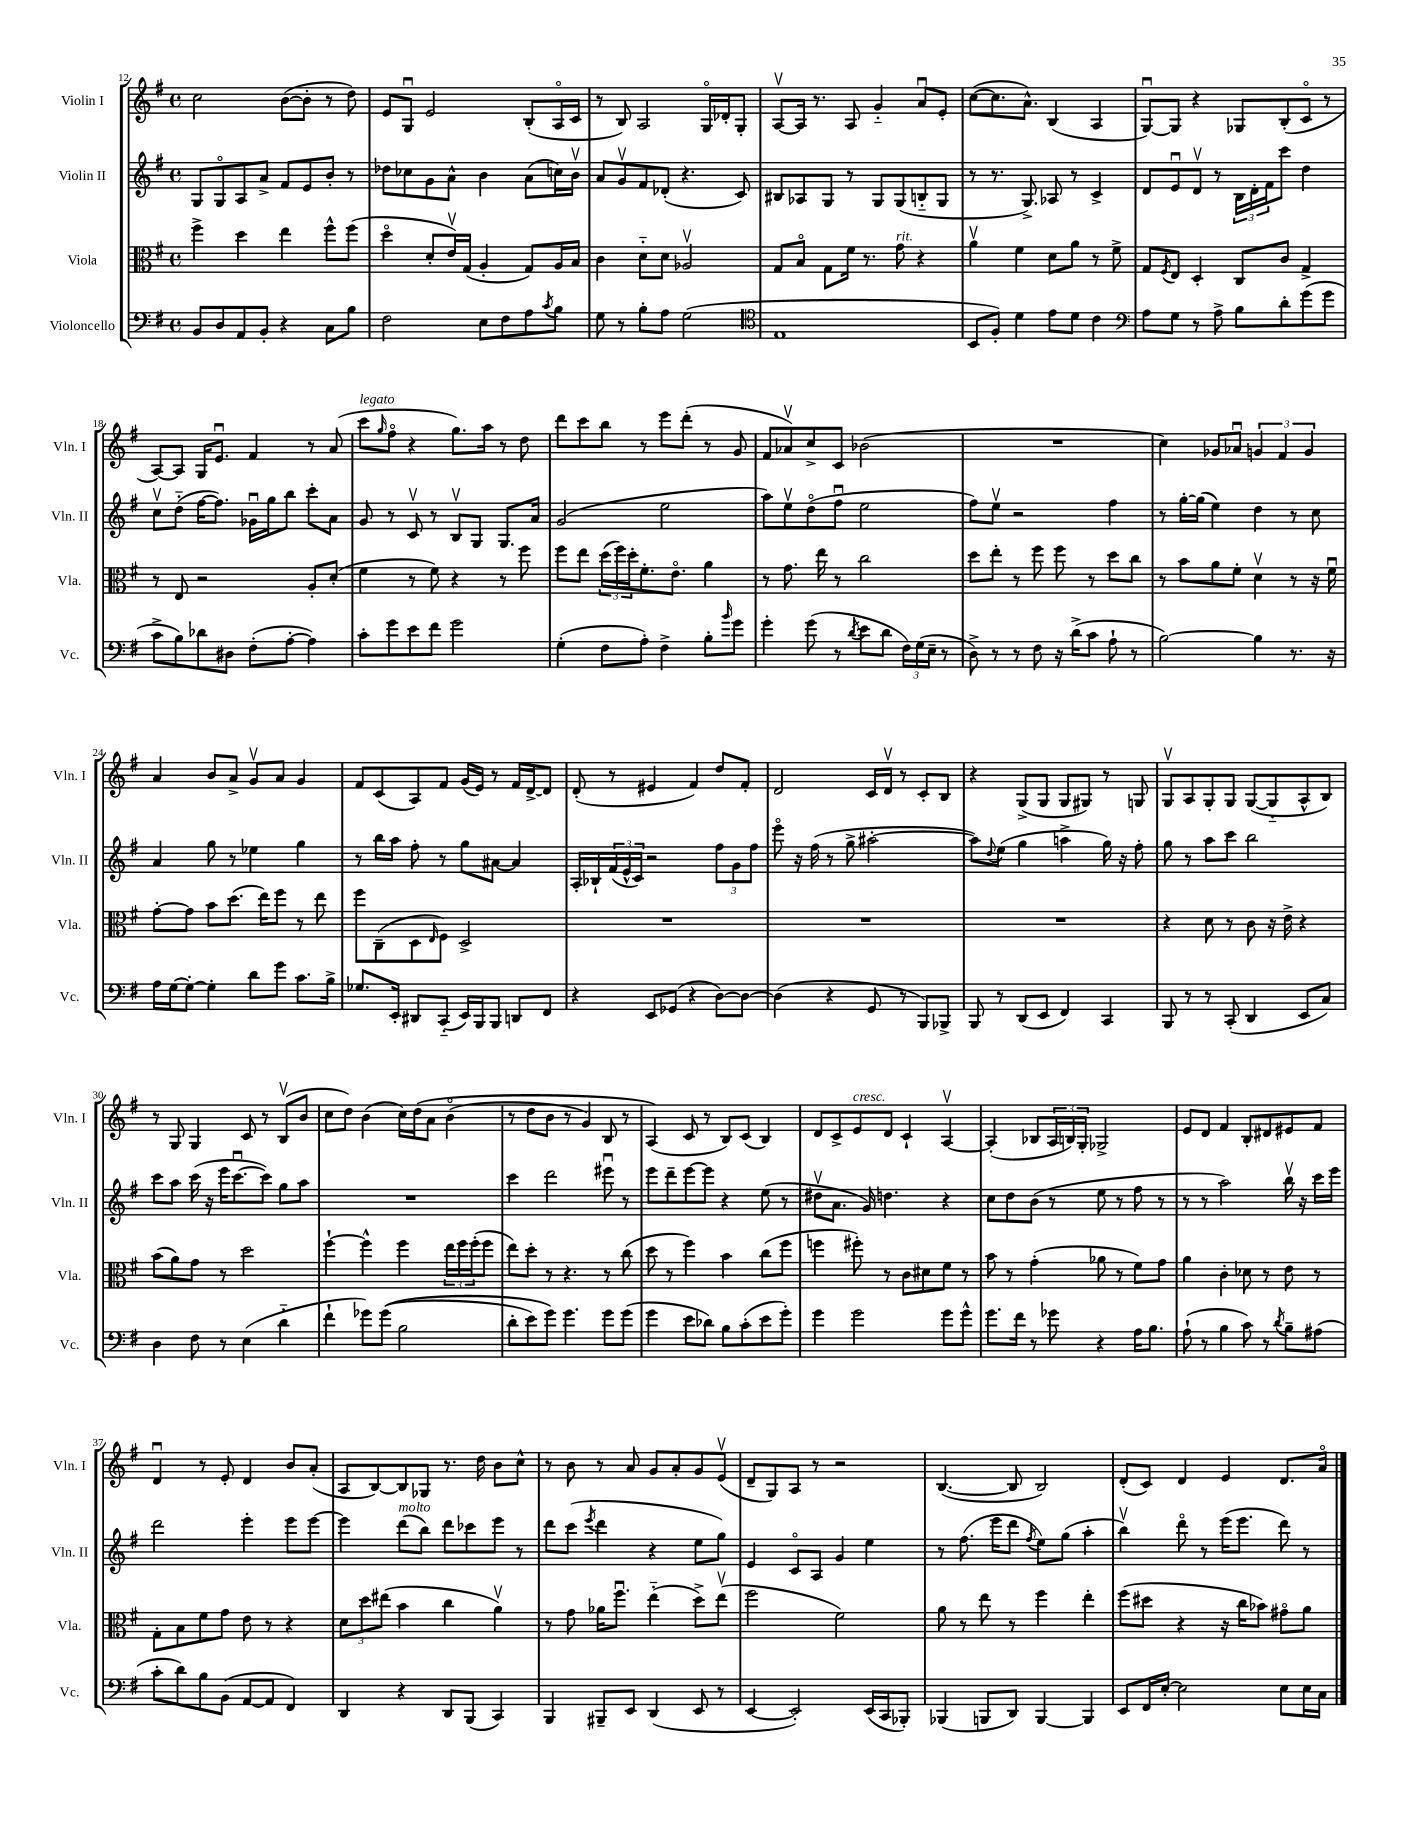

**kern	**kern	**kern	**kern
*staff4	*staff3	*staff2	*staff1
*clefF4	*clefC3	*clefG2	*clefG2
*k[f#]	*k[f#]	*k[f#]	*k[f#]
*M4/4	*M4/4	*M4/4	*M4/4
*met(c)	*met(c)	*met(c)	*met(c)
8BB/L	4ff#^\	8G/L	2cc\
8D/	.	8Go/	.
8AA/	4dd\	8A/	.
8BB'/J	.	8a^/J	.
4r	4ee\	8f#/L	([8b\L
.	.	8e/	8b'\]J
8C\L	8ff#^^\L	8b'/J	8r
8B\J	(8ff#\J	8r	8dd\)
=	=	=	=
2F#\	4ddo\	8dd-\L	8e/L
.	.	8cc-\	8Gu/J
.	8d'/L	8g\	2e/
.	16ev/L)	8a^^\J	.
.	(16G/JJ	.	.
8E\L	4A'/	4b\	.
8F#\	.	.	.
8A\	8G/L)	(8a\L	(8B'/L
8qc/	.	.	.
8B\J	16A/L	16cc\L)	16Ao/L
.	16B/JJ	16bv\JJ	16c/JJ
=	=	=	=
8G\	4c\	8a/L	8r
8r	.	8gv/	8B/)
8B'\L	8d'~\L	8f#/	2A/
8A\J	8d\J	(8d-'/J	.
(2G\	2A-v/	4.r	.
.	.	.	16Go/LL
.	.	.	16d-'/J
.	.	8c/)	8G'/J
=	=	=	=
*clefC4	*	*	*
1E	8G/L	8B#/L	[8Av/L
.	8Bo/J	8A-/	16A/]Jk
.	.	.	8.r
.	8G\L	8G/J	.
.	16f#\Jk	8r	8A/
.	8.r	.	.
.	.	8G/L	4g'~/
.	8g\	(8G/	.
.	4r	8B'~/	8au/L
.	.	8G/J	8e'/J
=	=	=	=
8BB/L	4av\	8r	([8cc\L
8F#'/J)	.	8.r	8.cc\]
4d\	4f#\	.	.
.	.	8.G^/)	8.a^^\J)
8e\L	8d\L	8A-/	(4B/
8d\J	8a\J	8r	.
4c\	8r	4c^/	4A/
.	8f#^\	.	.
=	=	=	=
*clefF4	*	*	*
8A\L	8G/L	8d/L	[8Gu/L)
.	8qF#/	.	.
8G\J	8E/J	8eu/	8G/]J
8r	4D'/	8dv/J	4r
8A^\	.	8r	.
8B\L	8C/L	24B\LL	8G-/L
.	.	24d'\	.
.	.	24f#\J	.
8d'\	8c/J	8ccc\J	(8B'/
(8g\	4G^/	4dd\	8co/J
8g\J	.	.	8r
=	=	=	=
8c^\L	8r	8ccv\L	[8A/L)
8B\)	8E/	(8dd'~\J	8A/]J
8d-\	2r	[16ff#\LK	16G/LK
.	.	8.ff#\]J)	8.eu/J
8D#\J	.	.	.
(8F#'\L	.	16g-u\LL	4f#/
.	.	16gg\J	.
[8A'\J	.	8bb\J	.
4A\])	8A'/L	8ccc'\L	8r
.	(8d'/J	8a\J	(8a/
=	=	=	=
8c'\L	4f#\	8g/	8ccc\L
.	.	.	16qqgg/
8g\	.	8r	8ff#o\J
8e\	8r	8cv/	4r
8f#\J	8f#\)	8r	.
2g\	4r	8Bv/L	8.gg\L)
.	.	8G/J	.
.	.	.	16aa\Jk
.	8r	8.G/L	8r
.	8ff#\	.	8dd\
.	.	16a/Jk	.
=	=	=	=
(4G'\	8ff#\L	(2g/	8ddd\L
.	8ee\J	.	8ccc\
8F#\L	(24dd\LL	.	8bb\J
.	24ff#\)	.	.
.	24dd'\J	.	.
8A'\J)	8.f#'\	.	8r
4F#^\	.	2ee\	8eee\L
.	8.eo\J	.	.
.	.	.	(8ddd'\J
8B'\L	4a\	.	8r
16qqb/	.	.	.
8g\J	.	.	8g/
=	=	=	=
4g'\	8r	8aa\L)	8f#/L
.	8.g\	8eev\	8a-v/)
(8g\	.	(8ddo\	8cc^/
.	16ee\	.	.
8r	8r	8ff#u\J	8c/J
8qd/	.	.	.
8e\L	2cc\	2ee\	(2b-\
8d\J	.	.	.
24F#\LL)	.	.	.
(24G\	.	.	.
24E~\JJ	.	.	.
8r	.	.	.
=	=	=	=
8D^\)	8dd\L	8ff#\L)	1r
8r	8ee'\J	8eev\J	.
8r	8r	2r	.
8F#\	8ff#\	.	.
16r	8ff#\	.	.
(16d^\LK	.	.	.
8c\J	8r	.	.
8A`\	8dd\L	4ff#\	.
8r	8cc\J	.	.
=	=	=	=
[2B\)	8r	8r	4cc\)
.	8b\L	[16gg'\LL	.
.	.	(16gg\]JJ	.
.	8a\	4ee\)	8g-/L
.	8f#'\J	.	8a-u/J
4B\]	4dv\	4dd\	6g/
.	.	.	6f#/
8.r	8r	8r	.
.	.	.	6g/
.	16r	8cc\	.
16r	16f#u\	.	.
=	=	=	=
16A\LL	[8g'\L	4a/	4a/
[16G\J	.	.	.
8G'\_J	8g\]J	.	.
4G'\]	8b\L	8gg\	8b/L
.	(8.dd\J	8r	8a^/J
8d\L	.	4ee-\	8gv/L
.	16ee\LK)	.	.
8g\J	8ff#\J	.	8a/J
8.c\L	8r	4gg\	4g/
.	8ee\	.	.
16B^\Jk	.	.	.
=	=	=	=
8.G-/L	8ff#\L	8r	8f#/L
.	(8C~\	16bb\LL	(8c/
16EE'/Jk	.	16aa\JJ	.
8DD#/L	8D\	8ff#'\	8A/)
.	16qqE/	.	.
(8CC'~/J	8F#\J)	8r	8f#/J
16EE/LL)	2D^/	8gg\L	(16g/LL
16BBB/J	.	.	16e/JJ)
8BBB/J	.	[8a#\J	8r
8DD/L	.	4a#/]	16f#/LL
.	.	.	[16d^/J
8FF#/J	.	.	8d/]J
=	=	=	=
4r	1r	16A'/LL	(8d'/
.	.	16B-`/	.
.	.	(24f#/	8r
.	.	24e^^/	.
.	.	24c/JJ)	.
8EE/L	.	2r	4e#/
(8GG-/J	.	.	.
4r	.	.	4f#/)
[8D\L)	.	12ff#\L	8dd/L
.	.	12g\	.
8D\_J	.	.	8f#'/J
.	.	12ff#\J	.
=	=	=	=
(4D\]	1r	8eeeo\	2d/
.	.	16r	.
.	.	(16ff#\	.
4r	.	8r	.
.	.	8gg^\	.
8GG/	.	[2aa#'\	16c/LL
.	.	.	16dv/JJ
8r	.	.	8r
8BBB/L)	.	.	8c'/L
8BBB-^/J	.	.	8B/J
=	=	=	=
8BBB/	1r	8aa#\]L)	4r
.	.	8qqdd/	.
8r	.	(8ee\J	.
(8DD/L	.	4gg\	(8G^/L
8EE/J	.	.	8G/J
4FF#/)	.	4aa^\	8G/L
.	.	.	8G#/J)
4CC/	.	16gg\)	8r
.	.	16r	.
.	.	8ff#'\	8G/
=	=	=	=
8BBB/	4r	8gg\	8Gv/L
8r	.	8r	8A/
8r	8d\	8aa\L	8G'/
(8CC'/	8r	8ccc\J	8G/J
4DD/	8c\	2bb\	([8G/L
.	16r	.	8G'~/]
.	16e^\	.	.
8EE/L	4r	.	8A^^/
8C/J)	.	.	8B/J)
=	=	=	=
4D\	(8b\L	8ccc\L	8r
.	8a\)	8aa\J	8G/
8F#\	8g\J	(16ccc\	4G/
.	.	16r	.
8r	8r	16eee\LK	.
.	.	[8.cccu\	.
(4E\	2dd\	.	8c/
.	.	8ccc\]J)	8r
4d'~\	.	8gg\L	(8Bv/L
.	.	8aa\J	8b/J
=	=	=	=
4f#`\	[4ff#`\	1r	8cc\L
.	.	.	8dd\J)
8g-\L)	4ff#^^\]	.	(4b\
&((8g-\J	.	.	.
2B\	4ff#\	.	16cc\LL)
.	.	.	&(16dd\J
.	.	.	8a\J
.	24ee\LL	.	(4bo\
.	24ff#\	.	.
.	(24ff#'\J	.	.
.	8ff#\J	.	.
=	=	=	=
8d'\L	8ee\L)	4ccc\	8r
8e\)	8dd'\J	.	8dd\L
8g\J&)	8r	2ddd\	8b\J
4.g\	4.r	.	8r
.	.	.	4g/)
8g\L	8r	8eee#u\	8B/
(8g\J	(8cc\	8r	8r
=	=	=	=
4g\	8dd\	8eee\L	(4A/&)
.	8r	8ddd~\	.
8e\L	4ff#\)	[8eee\	8c/
8d-\J)	.	8eee\]J	8r
8B\L	4b\	4r	8B/L)
(8c'\	.	.	(8c/J
8e\	(8cc\L	(8ee\	4B/)
8g'\J)	8ff#\J	8r	.
=	=	=	=
4g\	4ff\	8dd#v\L	8d/L
.	.	8.a\J	8c^/
2g\	8ff#'\)	.	8e/
.	.	16g/)	.
.	8r	4.dd\	8d/J
.	8c\L	.	4c`/
.	8d#\	.	.
8g\L	8f#\J	4r	[4Av/
8g^^\J	8r	.	.
=	=	=	=
8.g\L	8b\	8cc\L	(4A'/]
.	8r	8dd\	.
16f#\Jk	.	.	.
8r	(4g'\	(8b\J	8B-/L
8g-\	.	8r	24A/L
.	.	.	24B/)
.	.	.	24G'/JJ
4r	8a-\	8ee\	2G-^/
.	8r	8r	.
16A\LK	8f#\L)	8ff#\	.
8.B\J	.	.	.
.	8g\J	8r	.
=	=	=	=
(8A`\	4a\	8r	8e/L
8r	.	8r	8d/J
4B\	4c'\	2aa\)	4f#/
8c\)	8d-\	.	8B'/L
8r	8r	.	8d#/
8qd/	.	.	.
8B~\L	8e\	16bbv\	8e#/
.	.	16r	.
(8A#\J	8r	16ccc\LL	8f#/J
.	.	16eee\JJ	.
=	=	=	=
8c'\L	8G'\L	2ddd\	4du/
8d\)	8B\	.	.
8B\	8f#\	.	8r
(8BB\J	8g\J	.	8e'/
[8AA/L	8e\	4eee'\	4d/
8AA/]J	8r	.	.
4FF#/)	4r	8eee\L	8b/L
.	.	[8eee\J	(8a'/J
=	=	=	=
4DD/	12d\L	4eee\]	8A/L
.	12dd\	.	.
.	.	.	[8B/)
.	(12ee#\J	.	.
4r	4b\	(8ddd\L	8B/]
.	.	8bb\J)	8G-/J
8DD/L	4cc\	8ddd\L	8.r
(8BBB/J	.	8ccc-\	.
.	.	.	16dd\
4CC/)	4av\)	8eee\J	8b\L
.	.	8r	8cc^^\J
=	=	=	=
4BBB/	8r	8ddd\L	8r
.	8g\	(8ccc\J	8b\
.	.	8qeee/	.
8BBB#~/L	16a-\LK	4ddd\	8r
.	8.ff#u\J	.	.
8EE/J	.	.	8a/
(4DD/	(4ee'~\	4r	8g/L
.	.	.	8a'/
8EE/	8dd^\L)	8ee\L	8g/
8r	(8eev\J	8gg\J)	(8ev/J
=	=	=	=
[4EE/	2ff#\	4e/	8d~/L
.	.	.	8G/)
2EE'/])	.	8co/L	8A/J
.	.	8A/J	8r
.	2f#\)	4g/	2r
(16EE/LL	.	4ee\	.
16CC/J	.	.	.
8BBB-'/J)	.	.	.
=	=	=	=
(4BBB-/	8a\	8r	([4.B/
.	8r	(8.ff#\	.
8BBB/L	8ee\	.	.
.	.	16eee\LK	.
8DD/J)	8r	8ddd\J	8B/]
.	.	8qff#/	.
[4BBB/	4ff#\	8ee\L)	2B/)
.	.	(8gg\J	.
4BBB/]	4ee'\	4aa'\	.
=	=	=	=
8EE/L	(8ff#\L	4bbv\)	(8d'/L
16FF#/L	8dd#\J	.	8c/J)
[16E'/JJ	.	.	.
2E\]	4r	8dddo\	4d/
.	.	8r	.
.	16r	(16eee\LK	4e/
.	16cc\LK	8.eee\J	.
.	8b-\J)	.	.
8E\L	8g#o\L	8ddd\)	8.d/L
16E\L	8a\J	8r	.
16C\JJ	.	.	16ao/Jk
==	==	==	==
*-	*-	*-	*-
